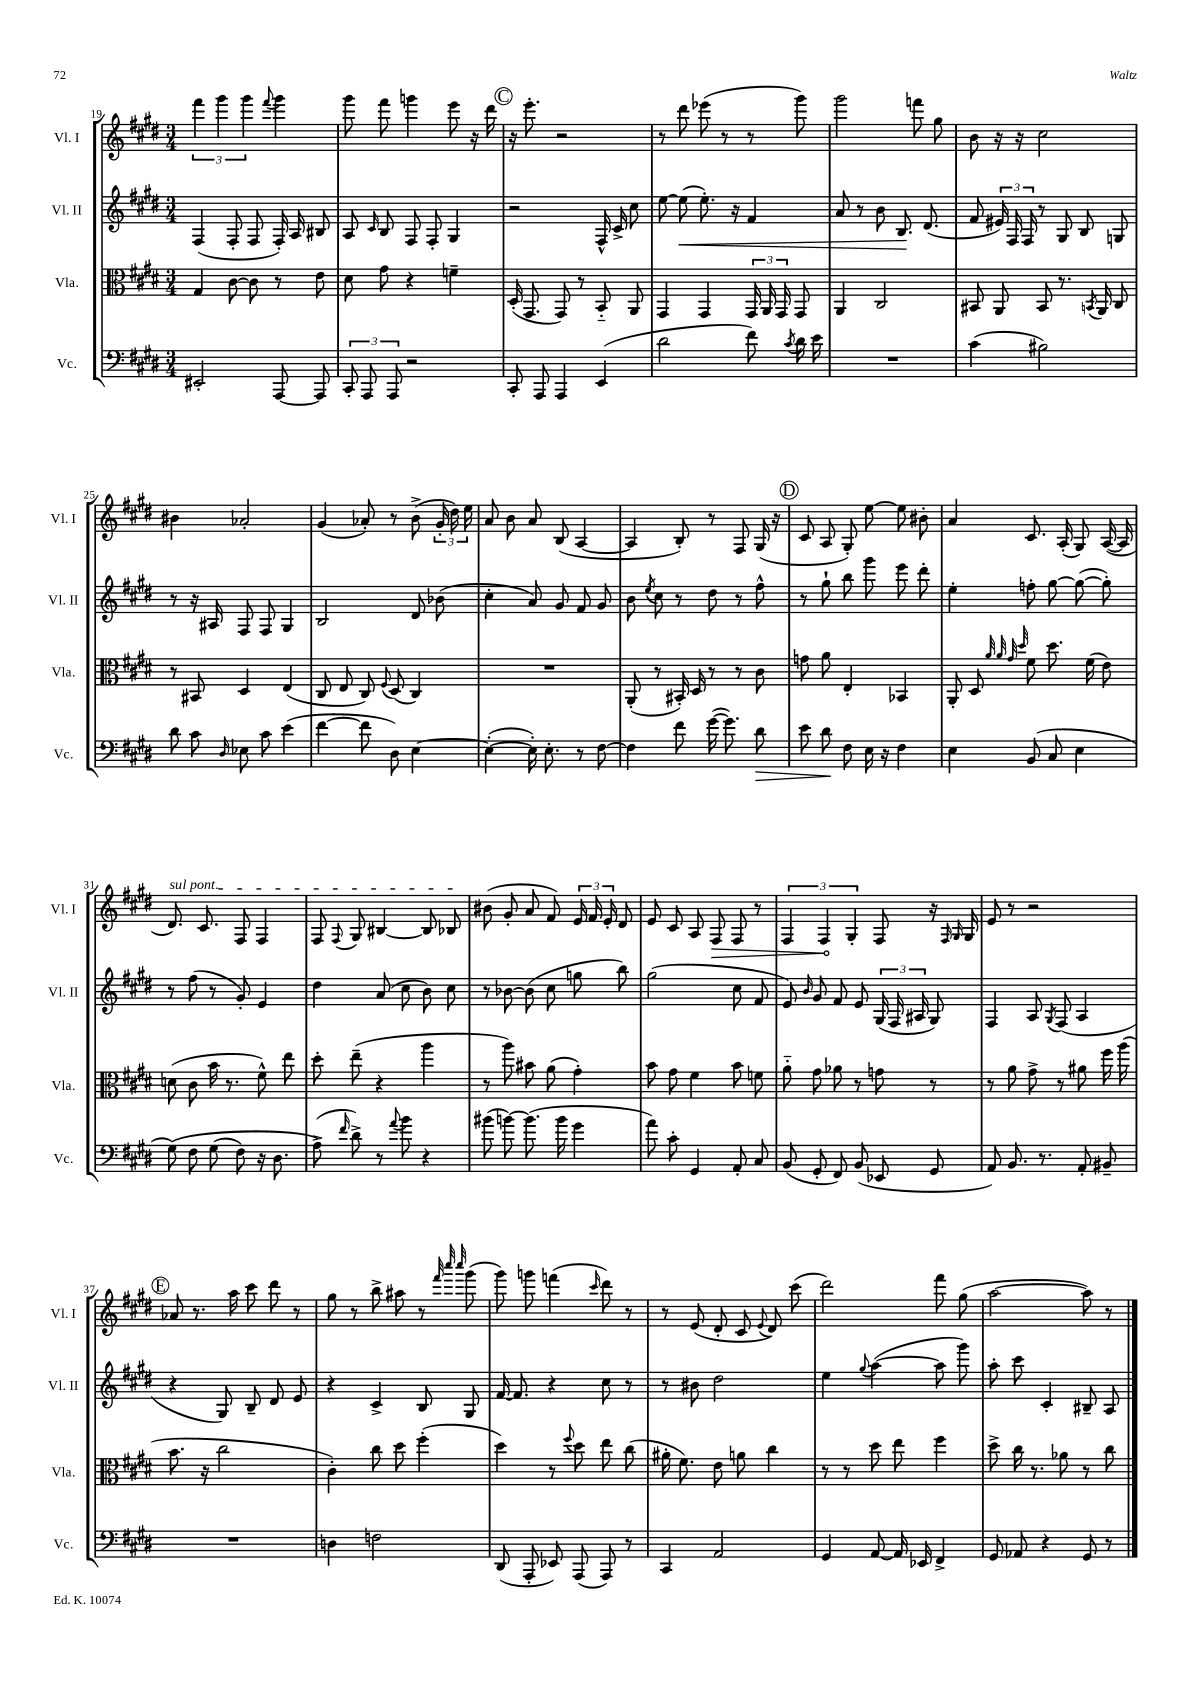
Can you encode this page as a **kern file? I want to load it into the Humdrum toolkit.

**kern	**kern	**kern	**kern
*staff4	*staff3	*staff2	*staff1
*clefF4	*clefC3	*clefG2	*clefG2
*k[f#c#g#d#]	*k[f#c#g#d#]	*k[f#c#g#d#]	*k[f#c#g#d#]
*M3/4	*M3/4	*M3/4	*M3/4
2EE#'	4G#	(4F#	6fff#
.	.	.	6ggg#
.	[8c#	8F#'	.
.	.	.	6ggg#
.	8c#]	8F#	.
.	.	.	8qqfff#
[8AAA	8r	16F#')	4ggg#
.	.	16A	.
8AAA]	8e	8B#	.
=	=	=	=
12CC#'	8d#	8A	8ggg#
12AAA	.	.	.
.	.	16qqc#	.
.	8g#	8B	8fff#
12AAA	.	.	.
2r	4r	8F#	4ggg
.	.	8F#'	.
.	4f~	4G#	8eee
.	.	.	16r
.	.	.	16ddd#
=	=	=	=
8CC#'	(16D#'	2r	16r
.	8.GG#	.	8.eee'
8AAA	.	.	.
4AAA	8GG#)	.	2r
.	8r	.	.
(4EE	8BB'~	16F#^^	.
.	.	16c#^	.
.	8AA	8cc#	.
=	=	=	=
2d#	4GG#	[8ee	8r
.	.	(8ee]	8ddd#
.	4GG#	8.ee')	(8eee-
.	.	.	8r
.	.	16r	.
8f#)	24GG#	4f#	8r
.	24AA	.	.
.	24GG#	.	.
8qc#	.	.	.
16d#	8GG#	.	8ggg#)
16e	.	.	.
=	=	=	=
2.r	4AA	8a	2ggg#
.	.	8r	.
.	2C#	8b	.
.	.	8.B	.
.	.	.	8fff
.	.	(8.d#	.
.	.	.	8gg#
=	=	=	=
(4c#	8BB#	8f#	8b
.	8AA	24e#)	16r
.	.	24F#	.
.	.	.	16r
.	.	24F#	.
2B#)	8BB#	8r	2cc#
.	8.r	8G#	.
.	.	8B	.
.	8qBB	.	.
.	16AA	.	.
.	8C#	8G	.
=	=	=	=
8d#	8r	8r	4b#
8c#	8BB#	16r	.
.	.	16A#	.
16qqD#	.	.	.
8E-	4D#	8F#	2a-'
8c#	.	8F#	.
(4e	(4E	4G#	.
=	=	=	=
[4f#	8C#	2B	(4g#
.	8E	.	.
8f#]	8C#)	.	8a-')
.	8qqF#	.	.
8D#)	(8D#	.	8r
[4E	4C#)	8d#	(8b^
.	.	(8b-	24g#'
.	.	.	24dd#)
.	.	.	24ee
=	=	=	=
(4E'_	2.r	4cc#'	8a
.	.	.	8b
16E'])	.	8a)	8a
8.E'	.	.	.
.	.	8g#	(8B
8r	.	8f#	[4A
[8F#	.	8g#	.
=	=	=	=
4F#]	(8AA'	8b	4A]
.	.	8qee	.
.	8r	8cc#	.
8f#	16BB#')	8r	8B')
.	16D#	.	.
([16g#	8r	8dd#	8r
8.g#])	.	.	.
.	8r	8r	8F#
8d#	8c#	8ff#^^	(16G#
.	.	.	16r
=	=	=	=
8e	8g	8r	8c#
8d#	8a	8gg#`	8A
8F#	4E'	8bb	8G#')
16E	.	8ggg#	[8ee
16r	.	.	.
4F#	4BB-	8eee	8ee]
.	.	8ddd#'	8b#'
=	=	=	=
4E	8AA'	4ee'	4a
.	8D#	.	.
.	32qqa	.	.
.	32qqa	.	.
.	32qqg#	.	.
.	32qqdd#	.	.
(8BB	8f#	8ff'	8.c#
8C#	8.dd#	[8gg#	.
.	.	.	(16A'
4E	.	(8gg#_	8G#)
.	(16f#	.	.
.	8e)	8gg#'])	([16A
.	.	.	16A]
=	=	=	=
&(8G#)	(8d	8r	8.d#)
8F#	8c#	(8ff#	.
.	.	.	8.c#
(8G#	16b	8r	.
.	8.r	.	.
8F#)	.	8g#')	8F#
16r	8f#^^)	4e	4F#
8.D#	.	.	.
.	8ee	.	.
=	=	=	=
(8A^&)	8dd#'	4dd#	8F#
16qqf#	.	.	8qqF#
8d#^)	(8ee~	.	8G#
8r	4r	(8a	[4B#
8qqa	.	.	.
8b	.	8cc#	.
4r	4aa	8b)	8B#]
.	.	8cc#	8B-
=	=	=	=
(8b#	8r	8r	(8b#
[8b)	8aa)	[8b-	8g#'
(8.b]	8b#	(8b-]	8a
.	(8a	8cc#	8f#)
16b	.	.	.
4g#	4g#')	8gg	24e
.	.	.	24f#
.	.	.	24e'
.	.	8bb)	8d#
=	=	=	=
8a)	8b	(2gg#	8e
8c#'	8g#	.	8c#
4GG#	4f#	.	8A
.	.	.	8F#
8AA'	8b	8cc#	8F#
8C#	8f	8f#	8r
=	=	=	=
(8BB	8a'~	8e)	6F#
.	.	16qqb	.
8GG#'	8g#	8g#	.
.	.	.	6F#
8FF#)	8a-	8f#	.
.	.	.	6G#'
(8BB	8r	8e	.
8EE-	8g	(24G#	8F#
.	.	24F#	.
.	.	24A#	.
8GG#	8r	8G#)	16r
.	.	.	16qqF#
.	.	.	16qqG#
.	.	.	16G#
=	=	=	=
8AA)	8r	4F#	8e
8.BB	8a	.	8r
.	8g#^	8A	2r
8.r	.	.	.
.	.	8qG#	.
.	8r	(8F#	.
8AA'	8a#	4A	.
8BB#~	16ff#	.	.
.	(16aa	.	.
=	=	=	=
2.r	8.b	4r	8a-
.	.	.	8.r
.	16r	.	.
.	2cc#	8G#)	.
.	.	.	16aa
.	.	8B~	8ccc#
.	.	8d#	8ddd#
.	.	8e	8r
=	=	=	=
4D	4c#')	4r	8gg#
.	.	.	8r
2F	8cc#	4c#^	8bb^
.	8dd#	.	8aa#
.	(4ff#'	8B	8r
.	.	.	32qqfff#
.	.	.	32qqcccc#
.	.	.	32qqcccc#
.	.	8G#	(8ggg#
=	=	=	=
(8DD#	4dd#)	[16f#	8ggg#)
.	.	8.f#]	.
8AAA'	.	.	8ggg
8EE-)	8r	4r	(4fff
.	8qqff#	.	.
(8AAA	8dd#	.	.
.	.	.	16qqccc#
8AAA)	8ee	8cc#	8ddd#)
8r	(8cc#	8r	8r
=	=	=	=
4CC#	16a#'	8r	8r
.	8.f#)	.	.
.	.	8b#	(8e
2AA	8e	2dd#	8d#'
.	8a	.	8c#
.	.	.	8qqe
.	4cc#	.	8d#)
.	.	.	(8ccc#
=	=	=	=
4GG#	8r	4ee	2ddd#)
.	8r	.	.
.	.	8qqgg#	.
[8AA	8dd#	([4aa	.
16AA]	8ee	.	.
16EE-	.	.	.
4FF#^	4ff#	8aa]	8fff#
.	.	8ggg#)	(8gg#
=	=	=	=
8GG#	8dd#^	8aa'	[2aa
8AA-	16cc#	8ccc#	.
.	8.r	.	.
4r	.	4c#'	.
.	8a-	.	.
8GG#	8r	8B#~	8aa])
8r	8cc#	8A	8r
==	==	==	==
*-	*-	*-	*-
